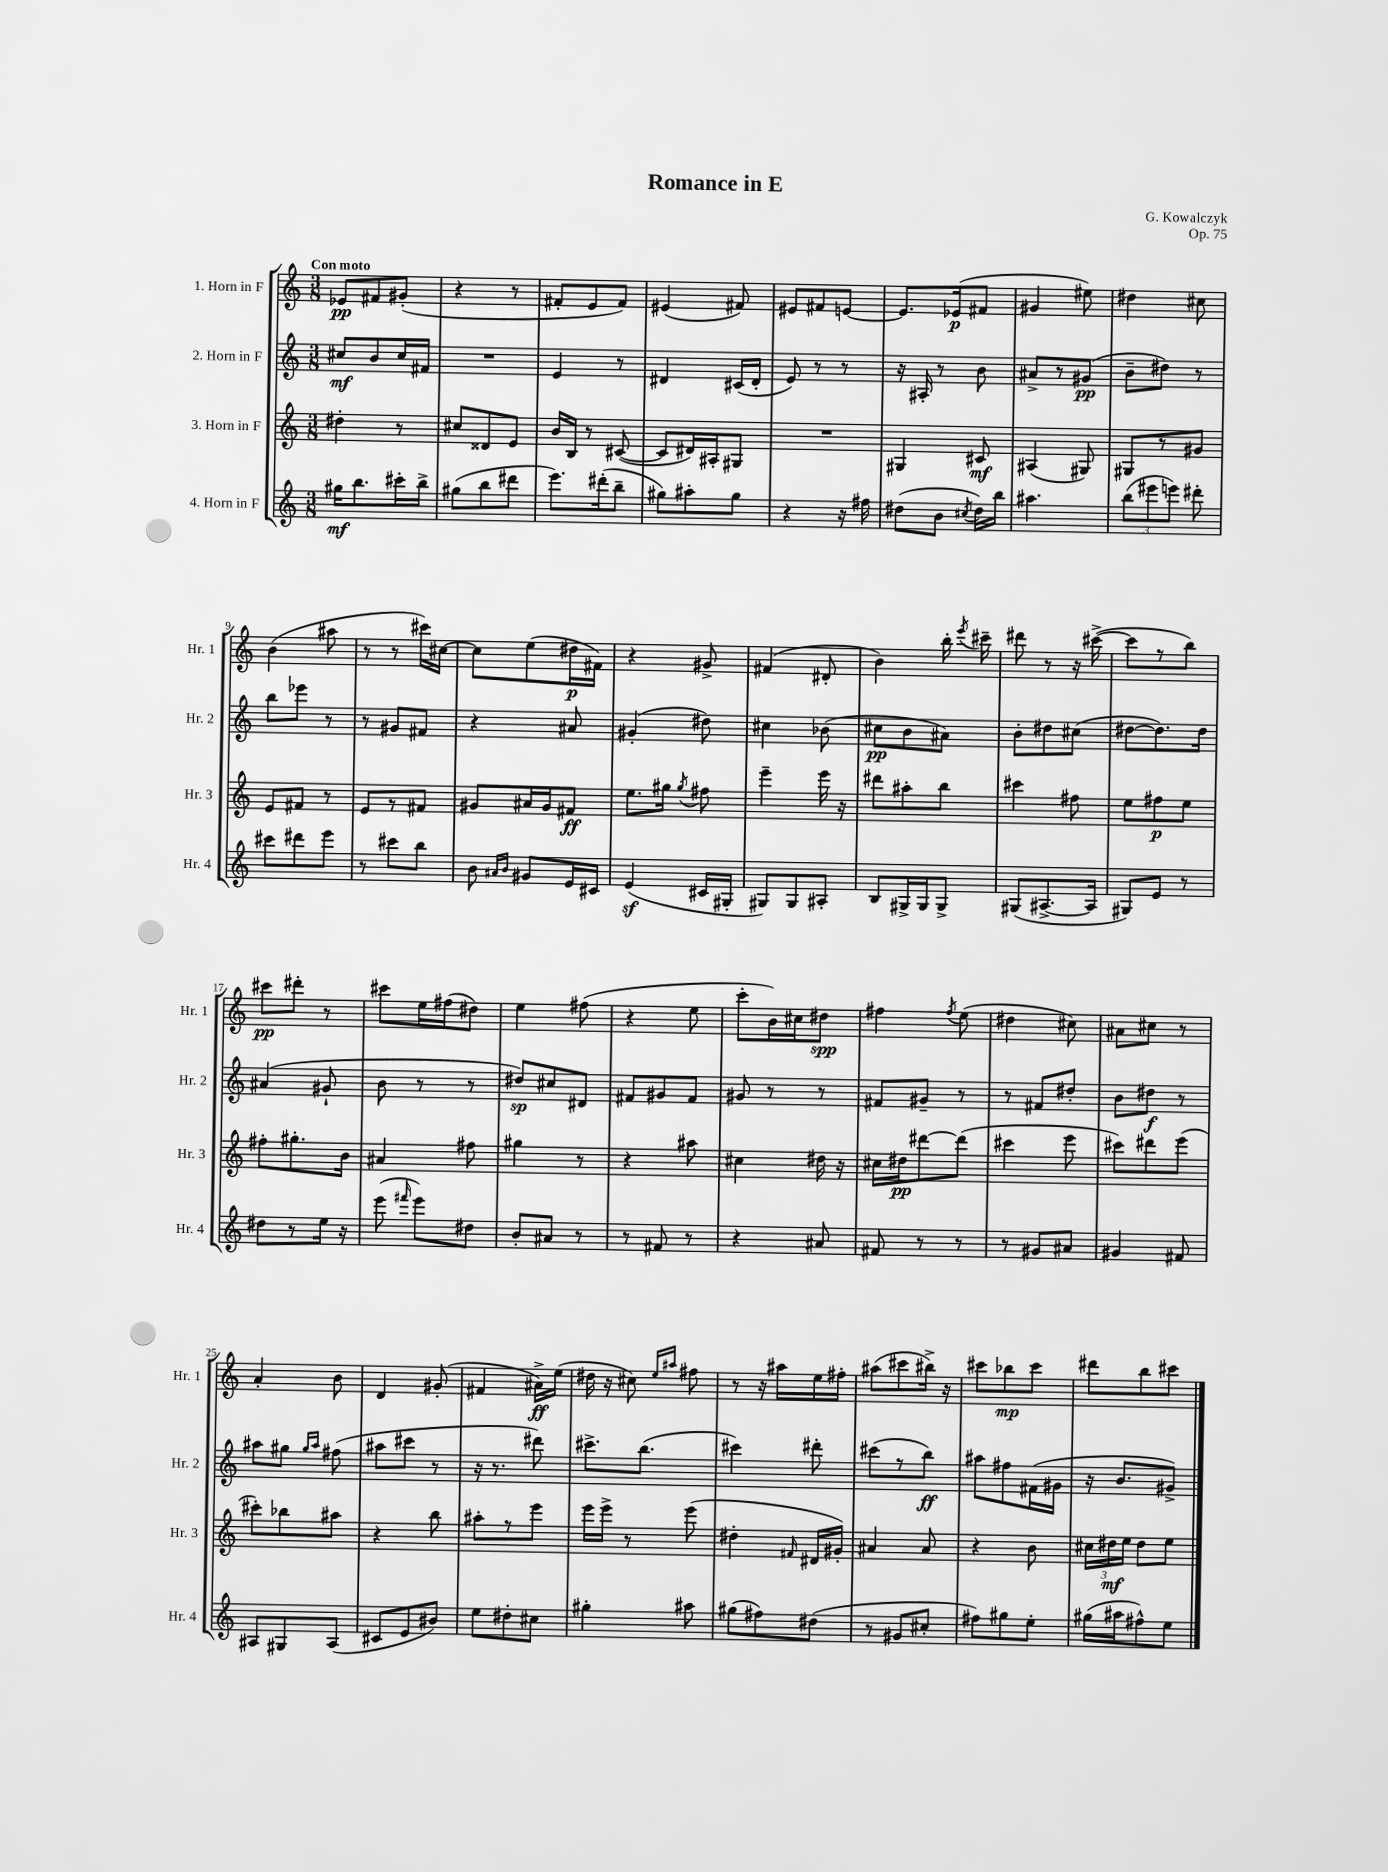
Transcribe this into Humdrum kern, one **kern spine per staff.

**kern	**dynam	**kern	**dynam	**kern	**dynam	**kern	**dynam
*part4	*part4	*part3	*part3	*part2	*part2	*part1	*part1
*staff4	*staff4	*staff3	*staff3	*staff2	*staff2	*staff1	*staff1
*I"4. Horn in F	*	*I"3. Horn in F	*	*I"2. Horn in F	*	*I"1. Horn in F	*
*I'Hr. 4	*	*I'Hr. 3	*	*I'Hr. 2	*	*I'Hr. 1	*
*clefG2	*	*clefG2	*	*clefG2	*	*clefG2	*
*k[]	*	*k[]	*	*k[]	*	*k[]	*
*M3/8	*	*M3/8	*	*M3/8	*	*M3/8	*
=1	=1	=1	=1	=1	=1	=1	=1
!	!	!	!	!	!	!LO:TX:a:B:t=Con moto	!
16gg#X\KL	mf	4dd#X'\	.	8cc#X/L	mf	8e-X/L	pp
8.bb\	.	.	.	.	.	.	.
.	.	.	.	8b/	.	8f#X/	.
16ccc#X'\L	.	8r	.	16cc#/L	.	(8g#X'/J	.
16bb^\JJ	.	.	.	16f#X/JJ	.	.	.
=2	=2	=2	=2	=2	=2	=2	=2
(8gg#X\L	.	8cc#X/L	.	4.r	.	4r	.
8bb\	.	8d##X/	.	.	.	.	.
8ddd#X\J	.	8e/J	.	.	.	8r	.
=3	=3	=3	=3	=3	=3	=3	=3
8.eee\L)	.	16b/LL	.	4e/	.	8f#X'/L	.
.	.	16B/JJ	.	.	.	.	.
.	.	8r	.	.	.	8e/	.
(16ddd#X'\k	.	.	.	.	.	.	.
8bb~\J	.	([8c#X/	.	8r	.	8f#/J)	.
=4	=4	=4	=4	=4	=4	=4	=4
8gg#X\L)	.	8c#/L]	.	4d#X/	.	(4e#X/	.
8aa#X'\	.	16d#X/L)	.	.	.	.	.
.	.	16A#X'/J	.	.	.	.	.
8gg#\J	.	8G#X/J	.	(16c#X/LL	.	8f#X/)	.
.	.	.	.	16d#'/JJ	.	.	.
=5	=5	=5	=5	=5	=5	=5	=5
4r	.	4.r	.	8e/)	.	8e#X/L	.
.	.	.	.	8r	.	8f#X/	.
16r	.	.	.	8r	.	[8en/J	.
16ff#X\	.	.	.	.	.	.	.
=6	=6	=6	=6	=6	=6	=6	=6
(8dd#X\L	.	4G#X/	.	16r	.	8.e/L]	.
.	.	.	.	16A#X'/	.	.	.
8b\J	.	.	.	8r	.	.	.
.	.	.	.	.	.	(16e-X/k	p
8qcc#X/	.	.	.	.	.	.	.
16dd#\LL)	.	8c#X/	mf	8b\	.	8f#X/J	.
16bb\JJ	.	.	.	.	.	.	.
=7	=7	=7	=7	=7	=7	=7	=7
4.aa#X\	.	(4A#X/	.	8a#X^/L	.	4g#X/	.
.	.	.	.	8r	.	.	.
.	.	8G#X/)	.	(8g#X/J	pp	8ee#X\)	.
=8	=8	=8	=8	=8	=8	=8	=8
(12bb\L	.	8G#X/L	.	8b~\L	.	4dd#X\	.
12eee#X\	.	.	.	.	.	.	.
.	.	8r	.	8dd#X\J)	.	.	.
12eeen\J)	.	.	.	.	.	.	.
8ddd#X'\	.	8g#X/J	.	8r	.	8cc#X\	.
!!LO:LB:g=z
=9	=9	=9	=9	=9	=9	=9	=9
8ccc#X\L	.	8e/L	.	8bb\L	.	(4b\	.
8ddd#X\	.	8f#X/J	.	8eee-X\J	.	.	.
8eee\J	.	8r	.	8r	.	8aa#X\	.
=10	=10	=10	=10	=10	=10	=10	=10
8r	.	8e/L	.	8r	.	8r	.
8ccc#X\L	.	8r	.	8g#X/L	.	8r	.
8bb\J	.	8f#X/J	.	8f#X/J	.	16ccc#X\LL)	.
.	.	.	.	.	.	[16cc#X\JJ	.
=11	=11	=11	=11	=11	=11	=11	=11
8b\	.	8g#X/L	.	4r	.	8cc#\L]	.
16qqa#X/LL	.	.	.	.	.	.	.
16qqb/JJ	.	.	.	.	.	.	.
8g#X/L	.	16a#X/L	.	.	.	(8ee\	.
.	.	16g#/J	.	.	.	.	.
16e/L	.	8f#X/J	ff	8a#X/	.	16dd#X\L	p
16c#X/JJ	.	.	.	.	.	16f#X\JJ)	.
=12	=12	=12	=12	=12	=12	=12	=12
(4ez/	.	8.ee\L	.	(4g#X'/	.	4r	.
.	.	16gg#X\Jk	.	.	.	.	.
.	.	8qgg#/	.	.	.	.	.
16c#X/LL	.	8ff#X\	.	8dd#X\)	.	8g#X^/	.
16G#X'/JJ	.	.	.	.	.	.	.
=13	=13	=13	=13	=13	=13	=13	=13
8G#X/L)	.	4eee~\	.	4cc#X\	.	(4f#X/	.
8G#/	.	.	.	.	.	.	.
8A#X'/J	.	16eee\	.	(8b-X\	.	8d#X'/	.
.	.	16r	.	.	.	.	.
=14	=14	=14	=14	=14	=14	=14	=14
8B/L	.	8ddd#X\L	.	8cc#X\L	pp	4b\)	.
16G#X^/L	.	8aa#X'\	.	8b\	.	.	.
16G#/J	.	.	.	.	.	.	.
8G#^/J	.	8bb\J	.	8a#X\J)	.	16bb'\	.
.	.	.	.	.	.	8qeee/	.
.	.	.	.	.	.	16ccc#X~\	.
=15	=15	=15	=15	=15	=15	=15	=15
(8G#X/L	.	4ccc#X\	.	8b'\L	.	8ddd#X\	.
[8.A#X^/	.	.	.	8dd#X\	.	8r	.
.	.	8ff#X\	.	(8cc#X\J	.	16r	.
16A#/Jk]	.	.	.	.	.	([16ccc#X^\	.
=16	=16	=16	=16	=16	=16	=16	=16
8G#X/L)	.	8ee\L	.	[8dd#X\L	.	8ccc#\L]	.
8e/J	.	8ff#X\	p	8.dd#\])	.	8r	.
8r	.	8ee\J	.	.	.	8bb\J)	.
.	.	.	.	16dd#\Jk	.	.	.
!!LO:LB:g=z
=17	=17	=17	=17	=17	=17	=17	=17
8dd#X\L	.	8ff#X'\L	.	(4a#X/	.	8ccc#X\L	pp
8r	.	8.gg#X'\	.	.	.	8ddd#X'\J	.
16ee\Jk	.	.	.	8g#X`/	.	8r	.
16r	.	16b\Jk	.	.	.	.	.
=18	=18	=18	=18	=18	=18	=18	=18
(8eee\	.	4a#X/	.	8b\	.	8ccc#X\L	.
16qqfff#X/	.	.	.	.	.	.	.
8eee\L)	.	.	.	8r	.	16ee\L	.
.	.	.	.	.	.	(16ff#X\J	.
8dd#X\J	.	8ff#X\	.	8r	.	8dd#X\J)	.
=19	=19	=19	=19	=19	=19	=19	=19
8b'/L	.	4gg#X\	.	8dd#X/L)	sp	4ee\	.
8a#X/J	.	.	.	8cc#X/	.	.	.
8r	.	8r	.	8d#X/J	.	(8ff#X\	.
=20	=20	=20	=20	=20	=20	=20	=20
8r	.	4r	.	8f#X/L	.	4r	.
8f#X/	.	.	.	8g#X/	.	.	.
8r	.	8aa#X\	.	8f#/J	.	8ee\	.
=21	=21	=21	=21	=21	=21	=21	=21
4r	.	4cc#X\	.	8g#X/	.	8ccc'\L	.
.	.	.	.	8r	.	16b\L)	.
.	.	.	.	.	.	16cc#X\J	.
8a#X/	.	16dd#X\	.	8r	.	8dd#X\J	spp
.	.	16r	.	.	.	.	.
=22	=22	=22	=22	=22	=22	=22	=22
8f#X/	.	16cc#X\LL	.	8f#X/L	.	4ff#X\	.
.	.	16dd#X\J	pp	.	.	.	.
8r	.	[8ddd#X\	.	8g#X~/J	.	.	.
.	.	.	.	.	.	8qff#/	.
8r	.	(8ddd#\J]	.	8r	.	(8ee\	.
=23	=23	=23	=23	=23	=23	=23	=23
8r	.	4ccc#X\	.	8r	.	4dd#X\	.
8g#X/L	.	.	.	8f#X/L	.	.	.
8a#X/J	.	8eee\	.	8dd#X'/J	.	8cc#X\)	.
=24	=24	=24	=24	=24	=24	=24	=24
4g#X/	.	8ccc#X\L)	.	8b\L	.	8a#X\L	.
.	.	8ddd#X\	.	8dd#X\J	f	8cc#X\J	.
8f#X/	.	(8eee\J	.	8r	.	8r	.
!!LO:LB:g=z
=25	=25	=25	=25	=25	=25	=25	=25
8A#X/L	.	8ccc#X'\L)	.	8aa#X\L	.	4a'/	.
8G#X/	.	8bb-X\	.	8gg#X\J	.	.	.
.	.	.	.	16qqgg#/LL	.	.	.
.	.	.	.	16qqaa#/JJ	.	.	.
(8A#/J	.	8aa#X\J	.	(8ff#X\	.	8b\	.
=26	=26	=26	=26	=26	=26	=26	=26
8c#X/L	.	4r	.	8aa#X\L	.	4d/	.
8e/	.	.	.	8ccc#X\J	.	.	.
8b#X/J)	.	8bb\	.	8r	.	(8g#X'/	.
=27	=27	=27	=27	=27	=27	=27	=27
8ee\L	.	8aa#X'\L	.	16r	.	4f#X/	.
.	.	.	.	8.r	.	.	.
8dd#X'\	.	8r	.	.	.	.	.
8cc#X\J	.	8eee\J	.	8ddd#X\)	.	16a#X^\LL)	ff
.	.	.	.	.	.	(16ee\JJ	.
=28	=28	=28	=28	=28	=28	=28	=28
4gg#X'\	.	16eee\LL	.	8.ccc#X^\L	.	16dd#X\	.
.	.	16eee^\JJ	.	.	.	16r	.
.	.	8r	.	.	.	8cc#X\)	.
.	.	.	.	(8.bb\J	.	.	.
.	.	.	.	.	.	16qqee/LL	.
.	.	.	.	.	.	16qqaa#X/JJ	.
8aa#X\	.	(8eee\	.	.	.	8ff#X\	.
=29	=29	=29	=29	=29	=29	=29	=29
(8gg#X\L	.	4dd#X'\	.	4ccc#X\)	.	8r	.
8ff#X\)	.	.	.	.	.	16r	.
.	.	.	.	.	.	16aa#X\LL	.
.	.	16qqf#X/	.	.	.	.	.
(8dd#X\J	.	16d#X/LL	.	8ddd#X'\	.	16ee\	.
.	.	16g#X'/JJ)	.	.	.	16ff#X'\JJ	.
=30	=30	=30	=30	=30	=30	=30	=30
8r	.	4a#X/	.	(8ccc#X\L	.	(8aa#X\L	.
8g#X/L	.	.	.	8r	.	8ccc#X\	.
8cc#X'/J	.	8a#/	.	8bb\J)	ff	16bb#X^\Jk)	.
.	.	.	.	.	.	16r	.
=31	=31	=31	=31	=31	=31	=31	=31
8ff#X\L)	.	4r	.	8aa#X\L	.	8ccc#X\L	.
8gg#X\	.	.	.	8ff#X\	.	8bb-X\	mp
8ee'\J	.	8b\	.	(16f#X\L	.	8ccc#\J	.
.	.	.	.	16g#X\JJ	.	.	.
=32	=32	=32	=32	=32	=32	=32	=32
(16gg#X\LL	.	24cc#X\LL	.	16r	.	8ddd#X\L	.
.	.	24dd#X\	mf	.	.	.	.
16aa#X\J	.	.	.	8.b/L	.	.	.
.	.	24ee\JJ	.	.	.	.	.
8ff#X^^\)	.	8dd#\L	.	.	.	8bb\	.
8ee\J	.	8ee\J	.	8g#X^/J)	.	8ccc#X\J	.
==	==	==	==	==	==	==	==
*-	*-	*-	*-	*-	*-	*-	*-
